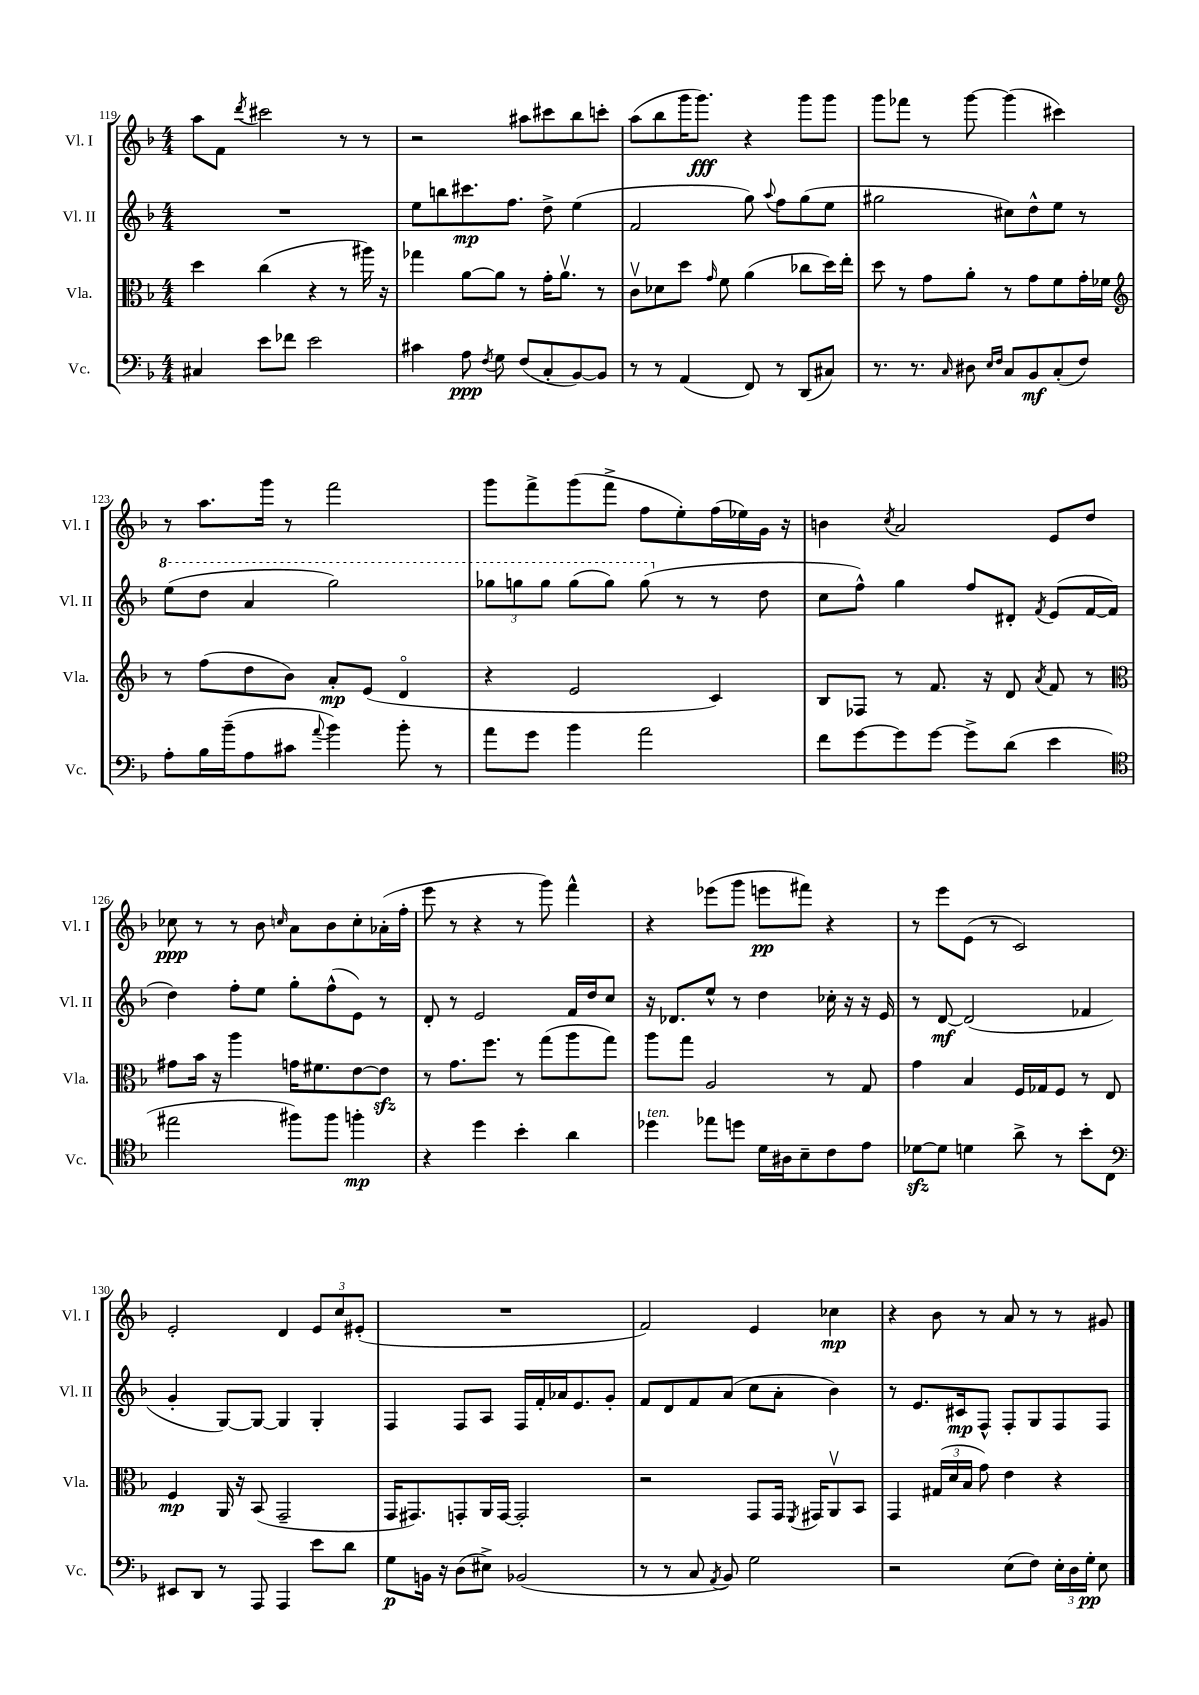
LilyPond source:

<<
\new StaffGroup <<
\new Staff = "s0" \with { instrumentName = "Vl. I" shortInstrumentName = "Vl. I" } {
    \clef treble \key f \major \numericTimeSignature \time 4/4
    \autoBeamOff a''8[ f'8] \acciaccatura { d'''8 } cis'''2 r8 r8 |
    r2 ais''8[ cis'''8 bes''8 c'''8]-. |
    a''8[( bes''8 g'''16 g'''8.]\fff) r4 g'''8[ g'''8] |
    g'''8[ fes'''8] r8 g'''8~ g'''4( cis'''4) |
    r8 a''8.[ g'''16] r8 f'''2 |
    g'''8[ f'''8-> g'''8( f'''8]-> f''8[ e''8-.) f''16( ees''16) g'16] r16 |
    b'4 \acciaccatura { c''8 } a'2 e'8[ d''8] |
    ces''8\ppp r8 r8 bes'8 \grace { c''16 } a'8[ bes'8 c''8-. aes'16-.( f''16]-. |
    e'''8 r8 r4 r8 g'''8) f'''4-^ |
    r4 ees'''8[( g'''8] e'''8[\pp fis'''8]) r4 |
    r8 e'''8[ e'8]( r8 c'2) |
    e'2-. d'4 \tuplet 3/2 { e'8[ c''8 eis'8]-.( } |
    R1 |
    f'2) e'4 ces''4\mp |
    r4 bes'8 r8 a'8 r8 r8 gis'8 \bar "|." |
}
\new Staff = "s1" \with { instrumentName = "Vl. II" shortInstrumentName = "Vl. II" } {
    \clef treble \key f \major \numericTimeSignature \time 4/4
    \autoBeamOff R1 |
    e''8[ b''8 cis'''8.\mp f''8.] d''8-> e''4( |
    f'2 g''8) \appoggiatura { a''8 } f''8[ g''8( e''8] |
    gis''2 cis''8[) d''8-^ e''8] r8 |
    \ottava #1 e'''8[( d'''8] a''4 g'''2) |
    \tuplet 3/2 { ges'''8[ g'''8 g'''8] } g'''8[( g'''8]) g'''8( \ottava #0 r8 r8 d''8 |
    c''8[ f''8]-^) g''4 f''8[ dis'8]-. \acciaccatura { f'8 } e'8[( f'16~ f'16] |
    d''4) f''8[-. e''8] g''8[-. f''8-^( e'8]) r8 |
    d'8-. r8 e'2 f'16[ d''16 c''8] |
    r16 des'8.[ e''8]-^ r8 d''4 ces''16-. r16 r16 e'16 |
    r8 d'8~\mf d'2( fes'4 |
    g'4-. g8[~) g8]~ g4 g4-. |
    f4 f8[ a8] f16[ f'16-. aes'16 e'8. g'8]-. |
    f'8[ d'8 f'8 a'8]( c''8[ a'8]-. bes'4) |
    r8 e'8.[ cis'16\mp f8]-^ f8[-. g8 f8 f8] \bar "|." |
}
\new Staff = "s2" \with { instrumentName = "Vla." shortInstrumentName = "Vla." } {
    \clef alto \key f \major \numericTimeSignature \time 4/4
    \autoBeamOff d''4 c''4( r4 r8 ais''16) r16 |
    ges''4 a'8[~ a'8] r8 g'16[-. a'8.]\upbow r8 |
    c'8[\upbow des'8 d''8] \grace { g'16 } f'8 a'4( ces''8[ d''16) e''16]-. |
    d''8 r8 g'8[ a'8]-. r8 g'8[ f'8 g'16-. fes'16] |
    \clef treble r8 f''8[( d''8 bes'8]) a'8[-.\mp e'8]( d'4\flageolet |
    r4 e'2 c'4) |
    bes8[ fes8] r8 f'8. r16 d'8 \acciaccatura { a'8 } f'8 r8 |
    \clef alto gis'8[ bes'16] r16 a''4 g'16[ fis'8. e'8~ e'8]\sfz |
    r8 g'8.[ f''8.] r8 g''8[( a''8 g''8]) |
    a''8[ g''8] a2 r8 g8 |
    g'4 bes4 f16[ ges16 f8] r8 e8 |
    f4\mp a,16 r16 bes,8( g,2-- |
    g,16[ gis,8.) g,8-. a,16 g,16]~ g,2-. |
    r2 g,8[ g,16] \acciaccatura { f,8 } gis,16[ a,8\upbow bes,8] |
    g,4 \tuplet 3/2 { gis16[( d'16 bes16] } g'8) e'4 r4 \bar "|." |
}
\new Staff = "s3" \with { instrumentName = "Vc." shortInstrumentName = "Vc." } {
    \clef bass \key f \major \numericTimeSignature \time 4/4
    \autoBeamOff cis4 e'8[ fes'8] e'2 |
    cis'4 a8\ppp \acciaccatura { f8 } g8 f8[( c8-. bes,8~) bes,8] |
    r8 r8 a,4( f,8) r8 d,8[( cis8]) |
    r8. r8. \grace { c16 } dis8 \grace { e16[ f16] } c8[ bes,8\mf c8-.( f8]) |
    a8[-. bes16 bes'16--( a8 cis'8] \appoggiatura { a'8 } bes'4) bes'8-. r8 |
    a'8[ g'8] bes'4 a'2 |
    f'8[ g'8~ g'8 g'8]~ g'8[-> d'8]( e'4 |
    \clef tenor eis''2 fis''8[) fis''8] f''4-.\mp |
    r4 d''4 bes'4-. a'4 |
    des''4^\markup { \italic "ten." } ees''8[ d''8] d'16[ ais16 bes8-- c'8 e'8] |
    des'8[~\sfz des'8] d'4 a'8-> r8 bes'8[-. c8] |
    \clef bass eis,8[ d,8] r8 a,,8 a,,4 e'8[ d'8] |
    g8[\p b,16] r16 d8[( eis8]->) bes,2( |
    r8 r8 c8 \acciaccatura { a,8 } bes,8) g2 |
    r2 e8[( f8]) \tuplet 3/2 { e16[-. d16 g16]-.\pp } e8 \bar "|." |
}
>>
>>
\layout { \context { \Score currentBarNumber = #119 } }
